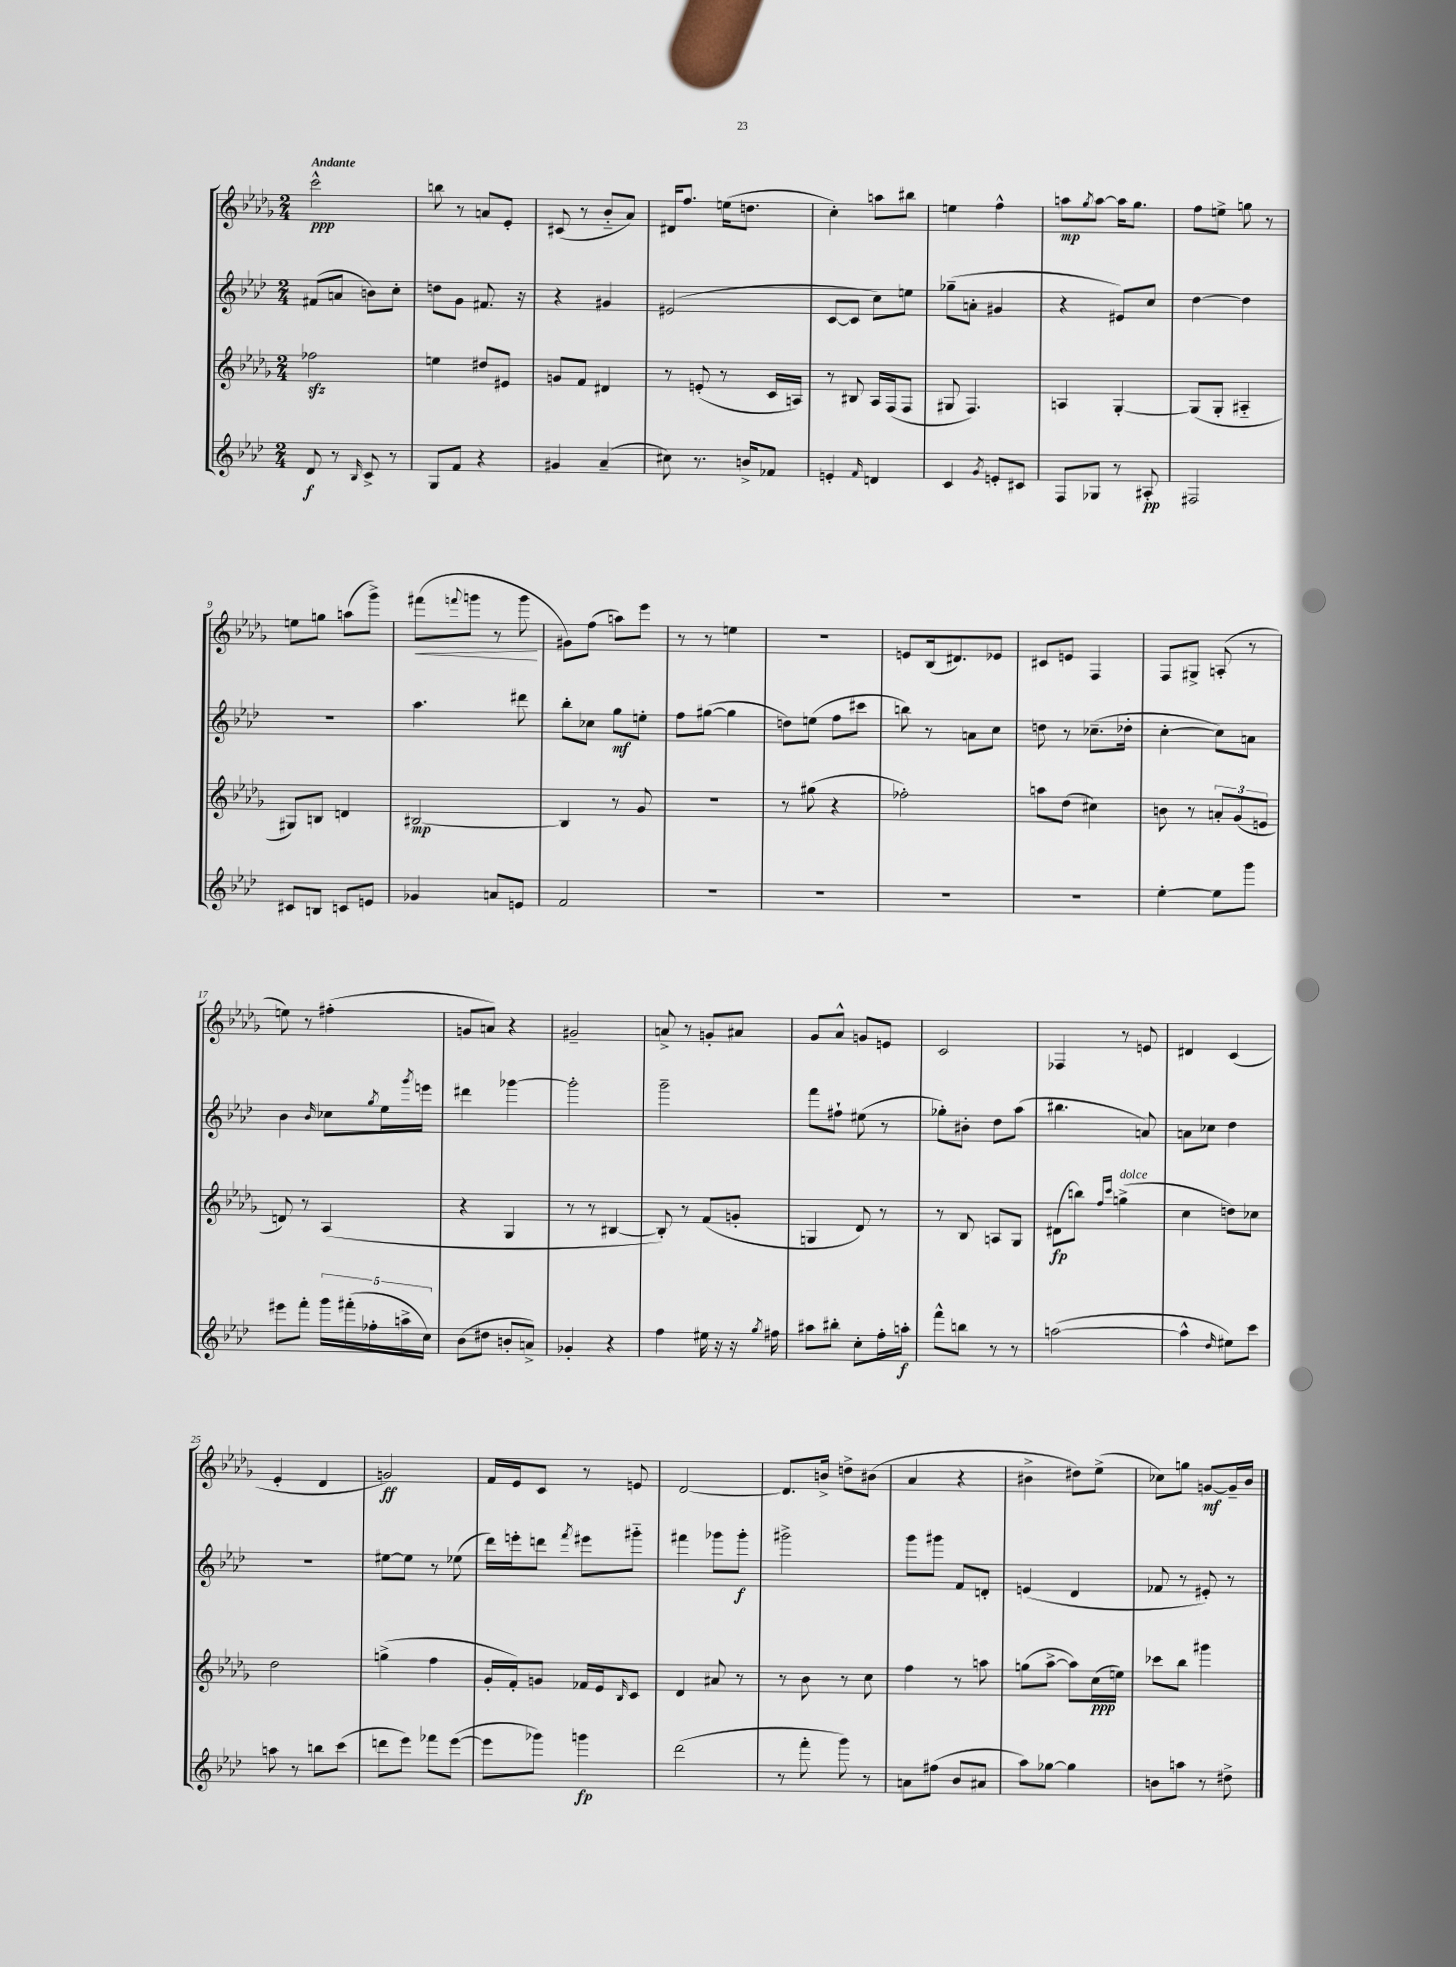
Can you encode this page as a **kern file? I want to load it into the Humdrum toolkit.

**kern	**kern	**kern	**kern
*staff4	*staff3	*staff2	*staff1
*clefG2	*clefG2	*clefG2	*clefG2
*k[b-e-a-d-]	*k[b-e-a-d-g-]	*k[b-e-a-d-]	*k[b-e-a-d-g-]
*M2/4	*M2/4	*M2/4	*M2/4
8d-	2ff-	(8f#	2ccc^^
8r	.	8a	.
16qqB-	.	.	.
8c^	.	8b)	.
8r	.	8cc'	.
=	=	=	=
8G	4ee	8dd	8bb
8f	.	8g	8r
4r	8dd#	8.f#	8a
.	8e#	.	8e-'
.	.	16r	.
=	=	=	=
4g#	8g	4r	(8c#
.	8f	.	8r
(4a-~	4d#	4g#	8b-'~
.	.	.	8a-)
=	=	=	=
8cc#)	8r	(2e#	16d#
.	.	.	8.ff
8.r	(8e'	.	.
.	8r	.	(16ee
16b^	.	.	8.dd
8f-	16c	.	.
.	16A)	.	.
=	=	=	=
4e'	8r	[8c	4cc')
.	8B#	8c]	.
16qqf	.	.	.
4d	16A-	8cc)	8aa
.	(16F	.	.
.	8F	8ee	8bb#
=	=	=	=
4c	8G#	(8gg-~	4ee
.	4.F)	8a'	.
8qg	.	.	.
8e'	.	4g#	4ff^^
8c#	.	.	.
=	=	=	=
8F	4A	4r	8aa
.	.	.	8qgg-
8G-	.	.	[8aa
8r	[4G-'	8e#)	16aa]
.	.	.	8.gg-
8A#'	.	8cc	.
=	=	=	=
2F#	(8G-]	[4dd-	8ff
.	8G-'	.	8ee^
.	4A#'~	4dd-]	8gg
.	.	.	8r
=	=	=	=
8c#	8G#)	2r	8ee
8B	8B	.	8gg
8c	4d	.	(8aa
8e	.	.	8ggg-^)
=	=	=	=
4g-	[2B#	4.aa-	(8fff#
.	.	.	8qqfff
.	.	.	8ggg
8a	.	.	8r
8e	.	8ddd#	8ggg
=	=	=	=
2f	4B#]	8bb-'	8g#)
.	.	8cc-	(8ff
.	8r	8gg	8aa)
.	8g-	8ee'	8eee-
=	=	=	=
2r	2r	8ff	8r
.	.	([8gg#	8r
.	.	4gg#]	4ee
=	=	=	=
2r	8r	8dd)	2r
.	(8gg#	(8ee	.
.	4r	8ff	.
.	.	8ccc#	.
=	=	=	=
2r	2ff-')	8bb)	8e
.	.	8r	(16B-
.	.	.	8.d#)
.	.	8a	.
.	.	8cc	8e-
=	=	=	=
2r	8aa	8dd	8c#
.	(8dd-	8r	8e
.	4cc#)	(8.cc-~	4F
.	.	16dd-'	.
=	=	=	=
[4ee-'	8b	[4cc'	8F
.	8r	.	8G#^
8ee-]	12a'	8cc])	(8A'
.	(12g-	.	.
8ggg	.	8a	8r
.	12e	.	.
=	=	=	=
8eee#	8d)	4b-	8ee)
8fff'	8r	.	8r
.	.	16qqb-	.
20ggg	(4A-	8cc-	(4ff#'
(20fff#'	.	.	.
20ff-'	.	.	.
.	.	8qgg	.
.	.	16ee-	.
20aa^	.	.	.
.	.	8qggg	.
.	.	16eee	.
20cc)	.	.	.
=	=	=	=
(8b-	4r	4ddd#	8g
8dd#	.	.	8a)
8b'	4G-	[4ggg-	4r
8a^)	.	.	.
=	=	=	=
4g-'	8r	2ggg-']	2g#~
.	8r	.	.
4r	[4B#	.	.
=	=	=	=
4ff	8B#'])	2ggg~	8a^
.	8r	.	8r
16ee#	(8f	.	8g'
16r	.	.	.
16r	8g'	.	8a#
8qgg	.	.	.
16ff#	.	.	.
=	=	=	=
8aa#	4G	8fff	8g-
8bb#'	.	8ff#`	8a-^^
8cc'	8d-)	(8ee#	8g
16ff'	8r	8r	8e
16aa'	.	.	.
=	=	=	=
8fff^^	8r	8gg-')	2c
8bb	8B-	8b#'	.
8r	8A	8dd-	.
8r	8G-	(8aa-	.
=	=	=	=
([2aa	(8d#	4.bb#	4F-
.	8bb)	.	.
.	16qqff	.	.
.	16qqccc	.	.
.	(4gg^	.	8r
.	.	8a)	8e
=	=	=	=
4aa^^]	4cc	8a	4d#
.	.	8cc-	.
16qqdd-	.	.	.
8ee#)	8dd)	4dd-	(4c
8ccc	8cc-	.	.
=	=	=	=
8aa	2dd-	2r	4e-'
8r	.	.	.
8bb	.	.	4d-
(8ccc	.	.	.
=	=	=	=
8ddd	(4gg^	[8ee#	2g)
8eee-)	.	8ee#]	.
8fff-	4ff	8r	.
([8eee-	.	(8ee-	.
=	=	=	=
8eee-]	16g-'	16ddd-)	16f
.	16f')	16eee'	16e-
8ggg-)	8g	8ddd	8c
.	.	8qfff	.
4ggg	16f-	8eee#	8r
.	16e-	.	.
.	16qqB-	.	.
.	8c	8ggg#'~	8e
=	=	=	=
(2ddd-	4d-	4fff#	[2d-
.	8a#	8ggg-	.
.	8r	8ggg-'	.
=	=	=	=
8r	8r	2ggg#^	8.d-]
8fff'	8b-	.	.
.	.	.	16b^
8ggg)	8r	.	8dd^
8r	8cc	.	(8b#
=	=	=	=
8a	4ff	8ggg	4a-
(8ff#	.	8ggg#	.
8b-	8r	8f	4r
8a#	8aa	8d'	.
=	=	=	=
8aa-)	(8gg	(4e	4b#^
[8gg-	[8aa-^	.	.
4gg-]	8aa-])	4d-	8dd#)
.	(16cc	.	(8ee-^
.	16ee)	.	.
=	=	=	=
8b	8ccc-	8f-	8cc-)
8aa	8bb-	8r	8gg
8r	4ggg#	8e#')	[8g
8dd#^	.	8r	16g~]
.	.	.	16b-
==	==	==	==
*-	*-	*-	*-
